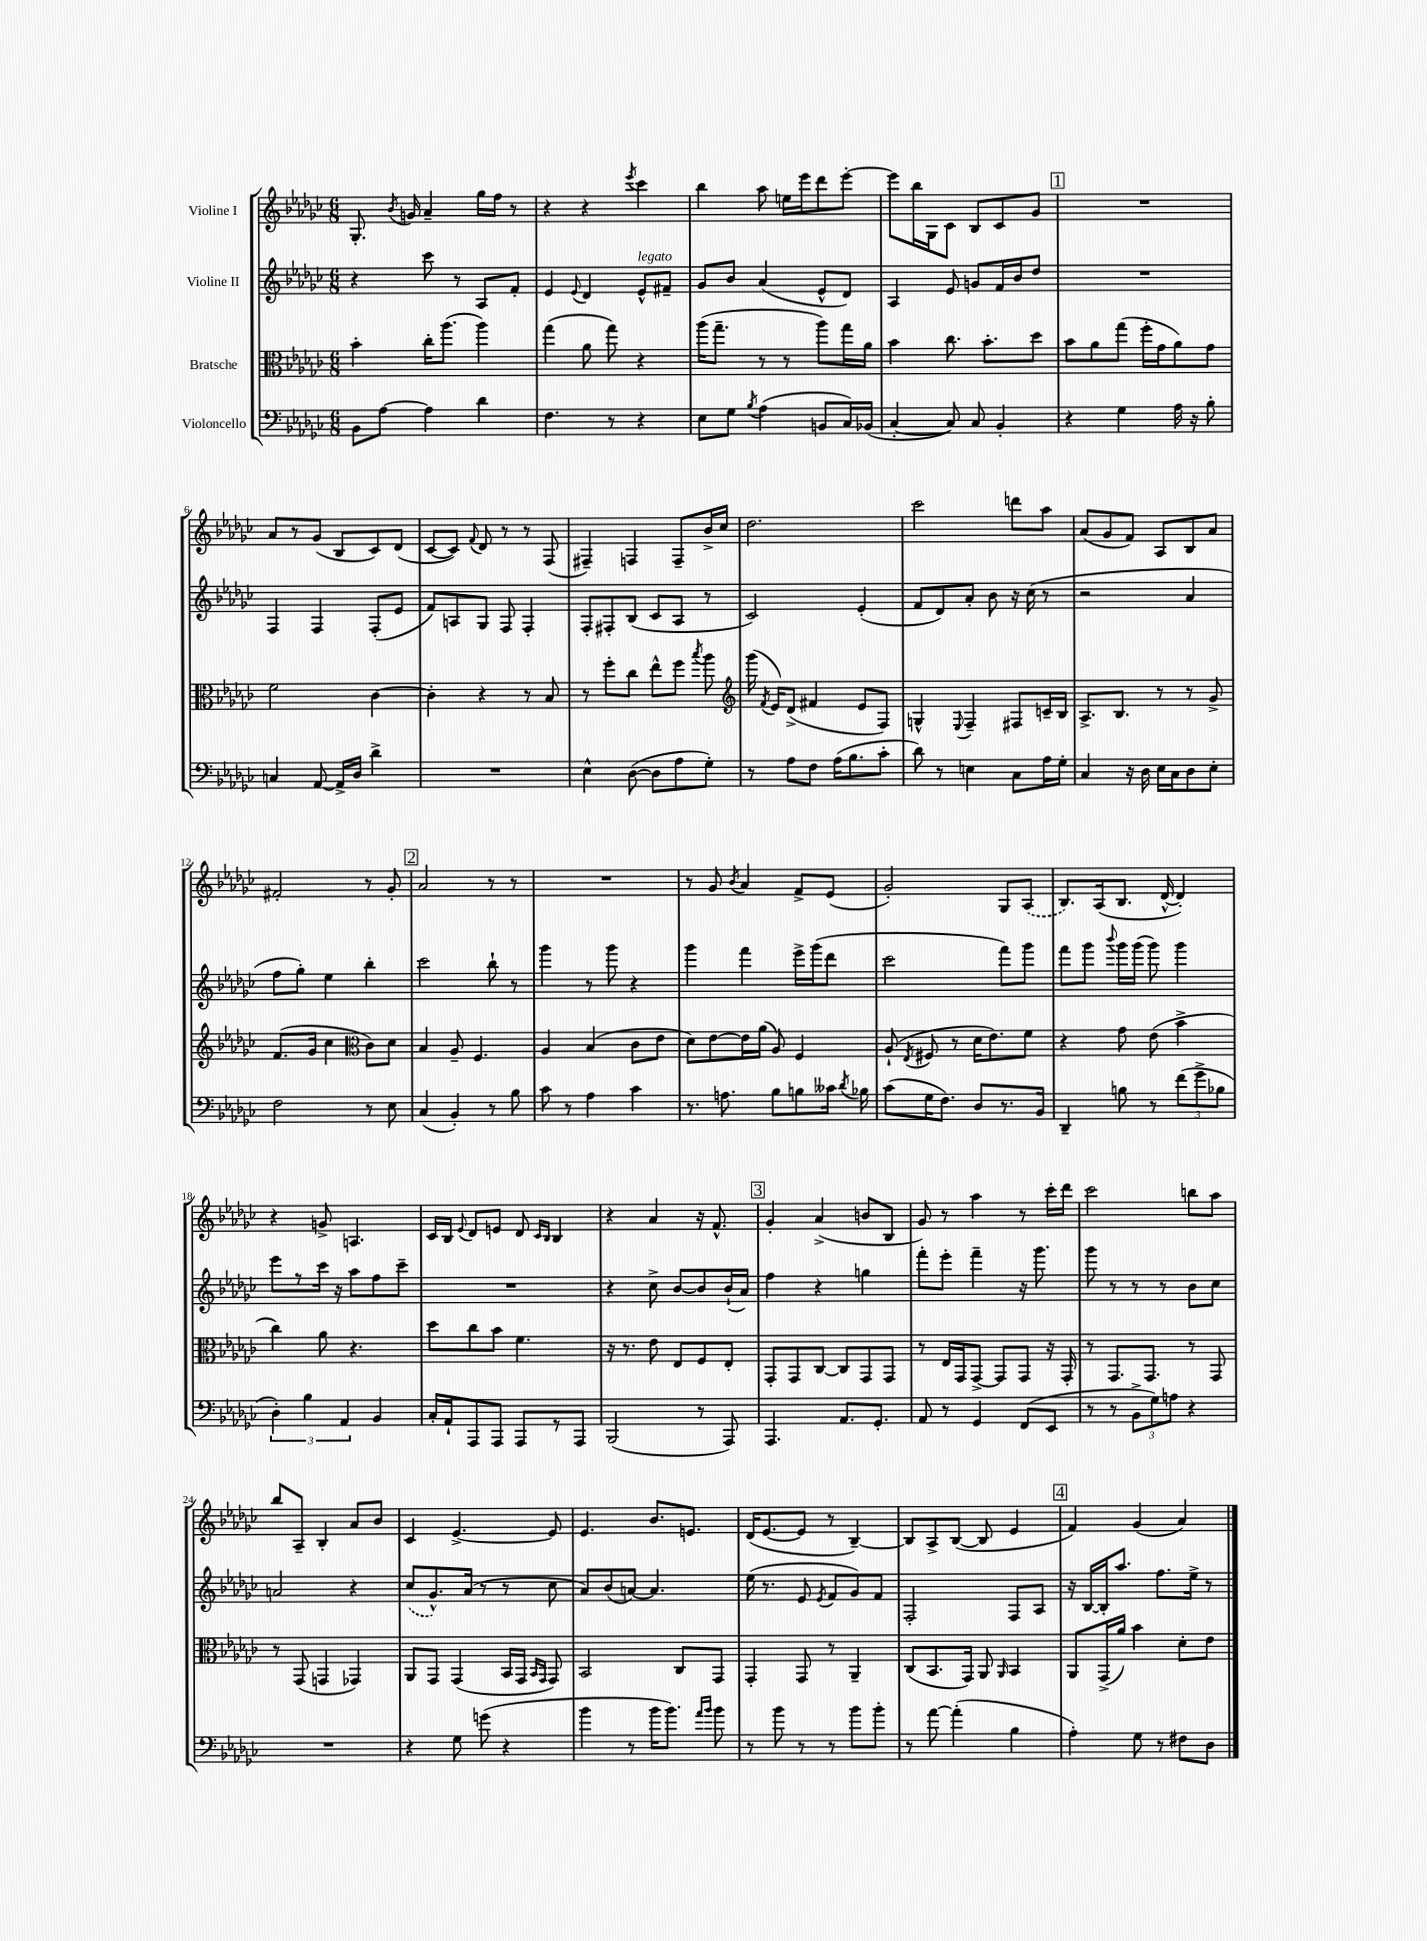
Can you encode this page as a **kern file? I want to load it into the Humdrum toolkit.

**kern	**kern	**kern	**kern
*part4	*part3	*part2	*part1
*staff4	*staff3	*staff2	*staff1
*I"Violoncello	*I"Bratsche	*I"Violine II	*I"Violine I
*clefF4	*clefC3	*clefG2	*clefG2
*k[b-e-a-d-g-c-]	*k[b-e-a-d-g-c-]	*k[b-e-a-d-g-c-]	*k[b-e-a-d-g-c-]
*M6/8	*M6/8	*M6/8	*M6/8
=1	=1	=1	=1
8BB-\L	4b-'\	4r	8.G-'/
[8A-\J	.	.	.
.	.	.	8qb-/
.	.	.	16gn/
4A-\]	16cc-'\KL	8ccc-\	4a-~/
.	(8.aa-\J	.	.
.	.	8r	.
4d-\	4aa-\)	8A-/L	16gg-\LL
.	.	.	16ff\JJ
.	.	8f'/J	8r
=2	=2	=2	=2
4.F\	(4gg-\	4e-/	4r
.	.	8qqe-/	.
.	8a-\	4d-/	4r
8r	8gg-\)	.	.
.	.	.	8qeee-/
!	!	!LO:TX:a:i:t=legato	!
4r	4r	8e-^^/L	4ccc-\
.	.	8f#X~/J	.
=3	=3	=3	=3
8E-\L	(16aa-\KL	8g-/L	4bb-\
.	8.gg-~\J	.	.
8G-\J	.	8b-/J	.
8qB-/	.	.	.
(4A-\	8r	(4a-/	8aa-\
.	8r	.	16een\LL
.	.	.	16eee-\J
8BBn/L	8aa-\L)	8e-^^/L	8ddd-\
16C-/L)	16gg-\L	8d-/J)	[8eee-'\J
(16BB-X/JJ	16a-\JJ	.	.
=4	=4	=4	=4
[4C-'/	4b-\	4A-/	8eee-\L]
.	.	.	16bb-\L
.	.	.	16G-\J
8C-/])	8.cc-\	8e-/	8c-\J
8C-/	.	8gn/L	8B-/L
.	8.b-'\L	.	.
4BB-'/	.	16f/L	8c-/
.	.	16b-/J	.
.	8dd-\J	8dd-/J	8g-/J
!!LO:REH:place=s1:t=1
=5	=5	=5	=5
4r	8b-\L	2.r	2.r
.	8a-\	.	.
4G-\	(8gg-\J	.	.
.	16ff'\LL	.	.
.	16g-\J	.	.
16A-\	8a-\)	.	.
16r	.	.	.
8B-'\	8g-\J	.	.
!!LO:LB:g=z
=6	=6	=6	=6
4Cn/	2f\	4F/	8a-/L
.	.	.	8r
[8AA-/	.	4F/	(8g-/J
16AA-^/LL]	.	.	8B-/L
16D-/JJ	.	.	.
4d-^\	[4c-\	(8F'/L	8c-/)
.	.	8e-/J	(8d-/J
=7	=7	=7	=7
2.r	4c-'\]	8f/L)	[8c-/L
.	.	8An/	8c-/J])
.	.	.	8qqf/
.	4r	8G-/J	8d-/
.	.	8F/	8r
.	8r	4F'/	8r
.	8B-/	.	(8F/
=8	=8	=8	=8
4E-^^\	8r	8F'/L	4F#X~/)
.	8ff'\L	8F#X'/	.
([8D-\	8cc-\J	(8B-/J	4Fn/
8D-\L]	8ee-^^\L	8c-/L	.
8A-\	8ff\J	8A-/J	8F~/L
.	8qbb-/	.	.
8G-'\J)	8aa-\	8r	16b-^/L
.	.	.	16cc-/JJ
=9	=9	=9	=9
*	*clefG2	*	*
8r	(16ggg-\	2c-/)	2.dd-\
.	8qf/	.	.
.	16e-/KL)	.	.
8A-\L	(8d-^/J	.	.
8F\J	4f#X/	.	.
(16A-\KL	.	.	.
8.B-\	.	.	.
.	8e-/L	(4e-'/	.
8c-'\J	8F/J)	.	.
=10	=10	=10	=10
8d-\)	4Gn^^/	8f/L	2ccc-\
8r	.	8d-/)	.
.	8qqE-/	.	.
4En\	4F~/	8a-'/J	.
.	.	8b-\	.
8C-\L	8F#X/L	16r	8dddn\L
.	.	(16cc-\	.
16A-\L	16cn~/L	8r	8aa-\J
16G-'\JJ	16B-/JJ	.	.
=11	=11	=11	=11
4C-/	8.A-^/L	2r	(8a-/L
.	.	.	8g-/
.	8.B-/J	.	.
16r	.	.	8f/J)
16D-\	.	.	.
16E-\LL	8r	.	8A-/L
16C-\J	.	.	.
8D-\	8r	4a-/	8B-/
8E-'\J	8g-^/	.	8a-/J
!!LO:LB:g=z
=12	=12	=12	=12
2F\	(8.f/L	8ff\L	2f#X'/
.	.	8gg-'\J)	.
.	16g-/Jk	.	.
.	4cc-\	4ee-\	.
*	*clefC3	*	*
8r	8c-\L)	4bb-'\	8r
8E-\	8d-\J	.	8g-'/
!!LO:REH:place=s1:t=2
=13	=13	=13	=13
(4C-/	4B-/	2ccc-\	2a-/
4BB-'/)	8A-~/	.	.
.	4.F/	.	.
8r	.	8bb-`\	8r
8B-\	.	8r	8r
=14	=14	=14	=14
8c-\	4A-/	4ggg-\	2.r
8r	.	.	.
4A-\	(4B-/	8r	.
.	.	8ggg-\	.
4c-\	8c-\L	4r	.
.	8e-\J	.	.
=15	=15	=15	=15
8.r	8d-\L)	4ggg-\	8r
.	[8e-\	.	8g-/
8.An\	.	.	.
.	.	.	8qb-/
.	16e-\L]	4fff\	4a-/
.	(16a-\JJ	.	.
8B-\L	8A-/)	.	.
8Bn\	4F/	16eee-^\LL	8f^/L
.	.	(16ggg-\J	.
16c--X\Jk	.	8ddd-\J	(8e-/J
8qd-/	.	.	.
16B-X\	.	.	.
=16	=16	=16	=16
(8c-\L	(8A-`/	2ccc-\	2g-'/)
.	8qE-/	.	.
16G-\K	8F#X/	.	.
8.F\J)	.	.	.
.	8r	.	.
8D-/L	16d-\KL	.	.
.	8.e-\)	.	.
8.r	.	8fff\L)	8G-/L
.	8f\J	8ggg-\J	(8A-/J
16BB-/Jk	.	.	.
=17	=17	=17	=17
4DD-~/	4r	8fff\L	8.B-/L)
.	.	8ggg-\J	.
.	.	.	(16A-/k
.	.	8qqbbb-/	.
8Bn\	8g-\	16ggg-\LL	8.B-/J
.	.	(16ggg-\JJ	.
8r	(8e-\	8ggg-\)	.
.	.	.	[16d-^^/
(12f\L	4b-^\	4ggg-\	4d-'/])
12g-^\	.	.	.
12B-X\J	.	.	.
!!LO:LB:g=z
=18	=18	=18	=18
6D-'\)	4cc-\)	8eee-\L	4r
.	.	8r	.
6B-\	.	.	.
.	8a-\	16ccc-\Jk	8gn^/
.	.	16r	.
6AA-/	.	.	.
.	4.r	8aa-\L	4.An/
4BB-/	.	8ff\	.
.	.	8ccc-~\J	.
=19	=19	=19	=19
16C-'/LL	8dd-\L	2.r	16c-/LL
16AA-`/J	.	.	16B-/JJ
.	.	.	8qqe-/
8AAA-/	8cc-\	.	8d-/L
8AAA-/J	8b-\J	.	8en/J
8AAA-/L	4.f\	.	8d-/
.	.	.	16qqc-/LL
.	.	.	16qqB-/JJ
8r	.	.	4B-/
8AAA-/J	.	.	.
=20	=20	=20	=20
(2BBB-/	16r	4r	4r
.	8.r	.	.
.	8e-\	8cc-^\	4a-/
.	8E-/L	[8b-/L	.
8r	8F/	8b-/]	16r
.	.	.	8.f^^/
8AAA-/)	8E-'/J	(16b-`/L	.
.	.	16a-/JJ)	.
!!LO:REH:place=s1:t=3
=21	=21	=21	=21
4.AAA-/	8GG-'/L	4ff\	4g-'/
.	8GG-/	.	.
.	[8C-/J	4r	(4a-^/
8.AA-/L	8C-/L]	.	.
.	8GG-/	4ggn\	8bn/L
8.GG-'/J	.	.	.
.	8GG-/J	.	8B-/J
=22	=22	=22	=22
8AA-/	8r	8fff'\L	8g-/)
8r	16E-/LL	8eee-'\J	8r
.	16GG-/J	.	.
4GG-/	[8GG-^/J	4fff~\	4aa-\
.	8GG-/L]	.	.
(8FF/L	8GG-/J	16r	8r
.	.	8.ggg-\	.
8EE-/J	16r	.	16ccc-'\LL
.	16GG-'/	.	16ddd-\JJ
=23	=23	=23	=23
8r	8r	8ggg-\	2ccc-\
8r	8.GG-/L	8r	.
12BB-^\L	.	8r	.
.	8.GG-/J	.	.
12G-\)	.	.	.
.	.	8r	.
12An\J	.	.	.
4r	8r	8b-\L	8bbn\L
.	8GG-/	8cc-\J	8aa-\J
!!LO:LB:g=z
=24	=24	=24	=24
2.r	8r	2an/	8bb-/L
.	(8GG-/	.	8A-~/J
.	4GGn/	.	4B-'/
.	4GG-X/)	4r	8a-/L
.	.	.	8b-/J
=25	=25	=25	=25
4r	8AA-/L	(8cc-/L	4c-/
.	8GG-/J	8.g-^^/)	.
8G-\	(4GG-/	.	[4.e-^/
.	.	(16a-/Jk	.
(8gn\	.	8r	.
4r	16BB-/LL	8r	.
.	16GG-/JJ	.	.
.	16qqBB-/LL	.	.
.	16qqGG-/JJ	.	.
.	8GG-/)	8cc-\	8e-/]
=26	=26	=26	=26
4b-\	2BB-/	8a-/L)	4.e-/
.	.	(8b-/	.
8r	.	[8an/J)	.
16b-\KL	.	4.a/]	8.b-/L
8.b-\J)	.	.	.
.	8C-/L	.	.
.	.	.	8.en/J
16qqa-/LL	.	.	.
16qqb-/JJ	.	.	.
8b-\	8GG-/J	.	.
=27	=27	=27	=27
8r	4GG-'/	(16ee-\	(16d-/KL
.	.	8.r	[8.e-/
8b-\	.	.	.
8r	8GG-/	8e-/	8e-/J]
.	.	8qe-/	.
8r	8r	8f/L	8r
8b-\L	4AA-~/	8g-/)	[4B-~/)
8b-'\J	.	8f/J	.
=28	=28	=28	=28
8r	(8C-/L	2F'/	8B-/L]
[8a-\	8.BB-/	.	8A-^/
(4a-'\]	.	.	([8B-/J
.	16GG-/Jk)	.	.
.	8AA-/	.	8B-/]
.	16qqAA-/	.	.
4B-\	4BB-/	8F/L	4e-/
.	.	8A-/J	.
!!LO:REH:place=s1:t=4
=29	=29	=29	=29
4A-'\)	8AA-/L	16r	4f/)
.	.	[16B-/LL	.
.	(16GG-^/L	16B-'/J]	.
.	16a-/JJ)	8.aa-/J	.
8G-\	4b-\	.	(4g-/
8r	.	8.ff\L	.
8F#X\L	8d-'\L	.	4a-/)
.	.	16ee-^\Jk	.
8D-\J	8e-\J	8r	.
==	==	==	==
*-	*-	*-	*-
